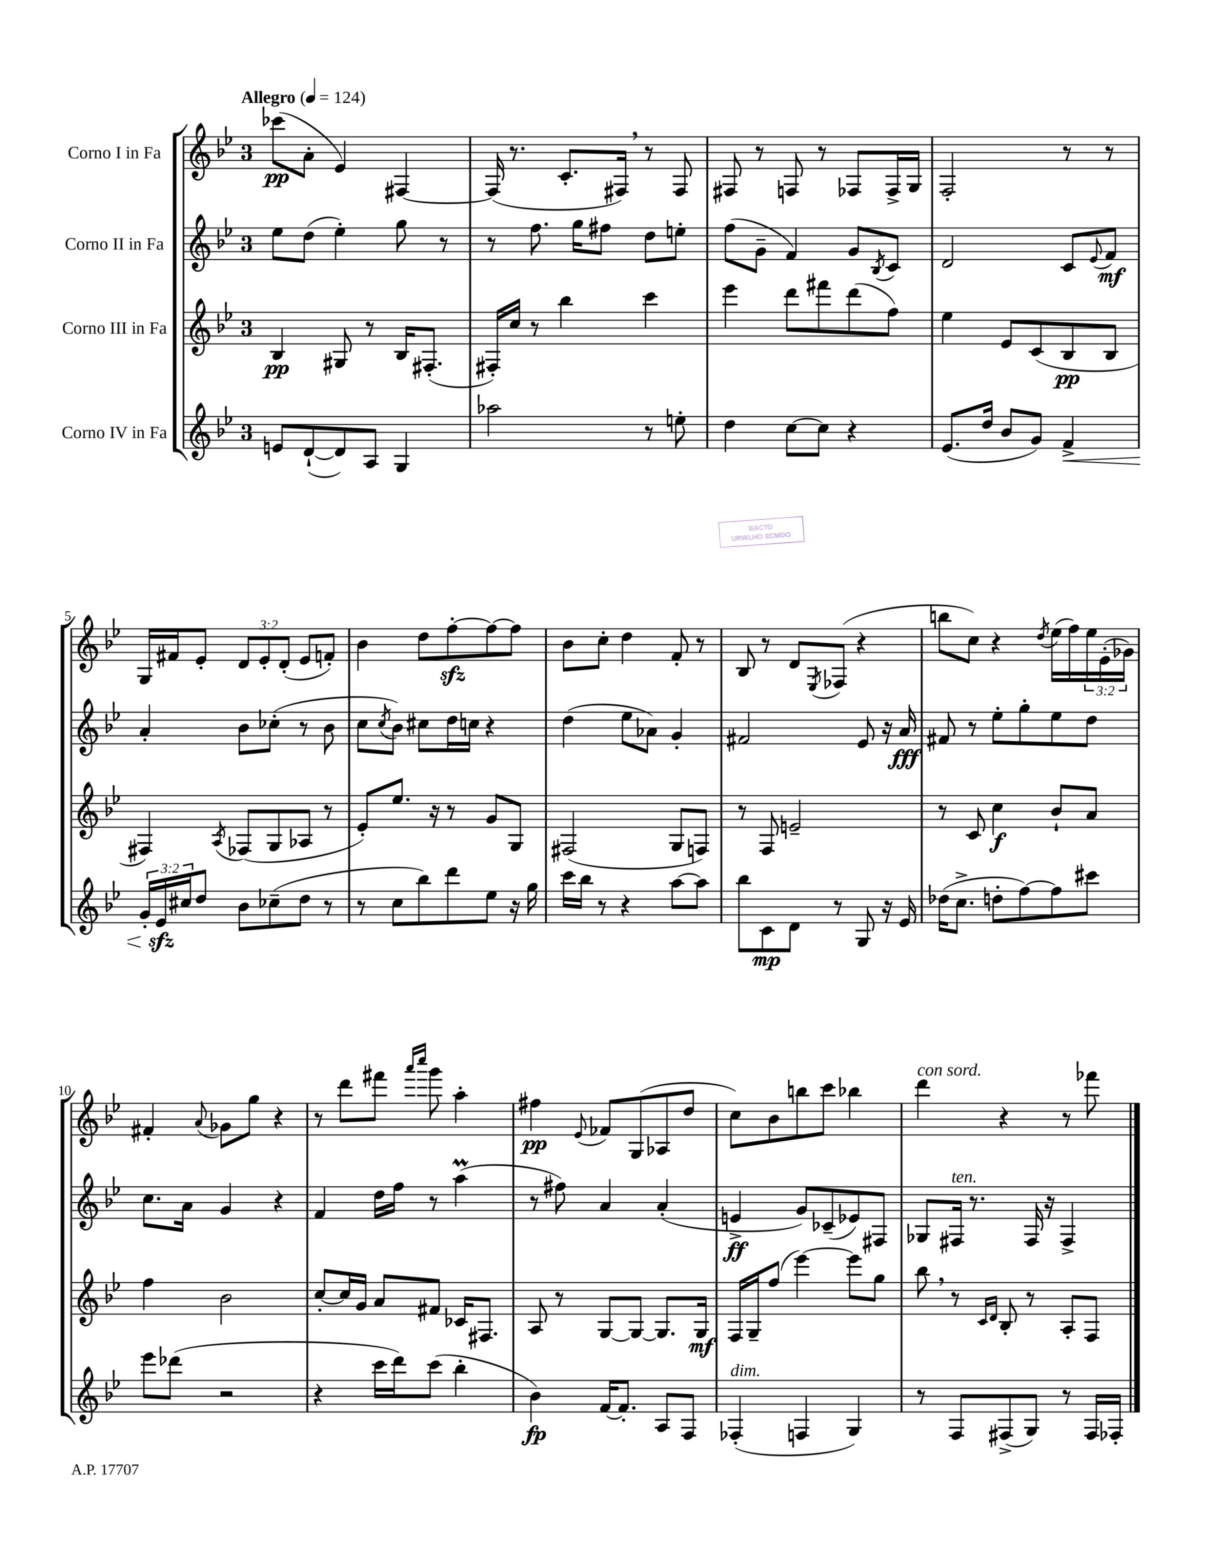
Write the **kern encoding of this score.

**kern	**kern	**kern	**kern
*staff4	*staff3	*staff2	*staff1
*clefG2	*clefG2	*clefG2	*clefG2
*k[b-e-]	*k[b-e-]	*k[b-e-]	*k[b-e-]
*M3/4	*M3/4	*M3/4	*M3/4
*MM124	*MM124	*MM124	*MM124
8e/L	4B-/	8ee-\L	(8ccc-\L
([8d`/	.	(8dd\J	8a'\J
8d/])	8G#/	4ee-'\)	4e-/)
8A/J	8r	.	.
4G/	16B-/LK	8gg\	[4F#/
.	(8.F#'/J	.	.
.	.	8r	.
=	=	=	=
2aa-\	16F#'/LL)	8r	(16F#/]
.	16cc/JJ	.	8.r
.	8r	8.ff\	.
.	4bb-\	.	8.c'/L
.	.	16gg\LK	.
.	.	8ff#\J	.
.	.	.	16F#/Jk)
8r	4ccc\	8dd\L	8r
8ee'\	.	8ee'\J	8F#/
=	=	=	=
4dd\	4eee-\	(8ff\L	8F#/
.	.	8g~\J	8r
[8cc\L	8ddd\L	4f/)	8F/
8cc\]J	8fff#\	.	8r
4r	(8ddd\	8g/L	8F-/L
.	.	8qB-/	.
.	8ff\J)	8c/J	16F-^/L
.	.	.	16G/JJ
=	=	=	=
(8.e-/L	4ee-\	2d/	2F'/
16dd/Jk	.	.	.
8b-/L	8e-/L	.	.
8g/J)	(8c/	.	.
4f^/	8B-/	8c/L	8r
.	.	8qqe-/	.
.	8B-/J	8f/J	8r
=	=	=	=
24g'/LL	4F#/)	4a'/	16G/LL
24e-/	.	.	.
.	.	.	16f#/J
24cc#/J	.	.	.
8dd/J	.	.	8e-'/J
.	8qA/	.	.
8b-\L	(8F-/L	8b-\L	12d/L
.	.	.	12e-'/
(8cc-~\	8G/	(8cc-'\J	.
.	.	.	(12d'/J
8dd\J	8A-/J	8r	8e-/L
8r	8r	8b-\	8f'/J)
=	=	=	=
8r	8e-'/L)	8cc\L	4b-\
.	.	8qcc/	.
8cc\L	8.ee-/J	8b-\J)	.
8bb-\)	.	8cc#\L	8dd\L
.	16r	.	.
8ddd\	8r	16dd\L	[8ff'\
.	.	16cc\JJ	.
8ee-\J	8g/L	4r	8ff\_
16r	8G/J	.	8ff\]J
16gg\	.	.	.
=	=	=	=
16ccc\LL	(2F#/	(4dd\	8b-\L
16bb-\JJ	.	.	.
8r	.	.	8cc'\J
4r	.	8ee-\L	4dd\
.	.	8a-\J)	.
[8aa\L	8G/L	4g'/	8f'/
8aa\]J	8F/J)	.	8r
=	=	=	=
8bb-\L	8r	2f#/	8B-/
8c\	8F/	.	8r
8d\J	2e~/	.	8d/L
.	.	.	8qE-/
8r	.	.	(8F-/J
8G/	.	8e-/	4r
16r	.	16r	.
16e-/	.	16a/	.
=	=	=	=
(16dd-\LK	8r	8f#/	8bb\L
8.cc^\J	.	.	.
.	8c/	8r	8cc\J)
8dd'\L	4cc\	8ee-'\L	4r
[8ff\)	.	8gg'\	.
.	.	.	8qdd/
8ff\]	8b-`/L	8ee-\	(16ee-\LL
.	.	.	16ff\)
8ccc#\J	8a/J	8dd\J	24ee-\
.	.	.	(24e-'\
.	.	.	24g-\JJ)
=	=	=	=
8eee-\L	4ff\	8.cc\L	4f#'/
(8ddd-\J	.	.	.
.	.	16a\Jk	.
.	.	.	8qqa/
2r	2b-\	4g/	8g-\L
.	.	.	8gg\J
.	.	4r	4r
=	=	=	=
4r	[8cc'/L	4f/	8r
.	16cc/]L	.	8ddd\L
.	16g/JJ	.	.
16ccc\LL	8a/L	16dd\LL	8fff#\J
16ddd\J)	.	16ff\JJ	.
.	.	.	16qqaaa/LL
.	.	.	16qqcccc/JJ
(8ccc\J	8f#/J	8r	8ggg\
4bb-'\	16c-/LK	(4aa\	4aa'\
.	8.F#/J	.	.
=	=	=	=
4b-\)	8A/	8r	4ff#\
.	8r	8ff#\)	.
.	.	.	8qqe-/
[16f/LK	[8G/L	4a/	8f-/L
8.f'/]J	.	.	.
.	8G/_J	.	(8G/
8A/L	8.G/]L	(4a'/	8A-/
8F/J	.	.	8dd/J
.	16G/Jk	.	.
=	=	=	=
(4F-'/	16F/LL	4e^/	8cc\L)
.	16G~/J	.	.
.	(8ff/J	.	8b-\
4F/	[4eee-\)	8g/L)	8bb\
.	.	(8c-~/	8ccc\J
4G/)	8eee-\]L	8e-/)	4bb-\
.	8gg\J	8F#/J	.
=	=	=	=
8r	8bb-\	8G-/L	4ddd\
8F/L	8r	16F#/Jk	.
.	.	8.r	.
.	16qqc/LL	.	.
.	16qqd/JJ	.	.
(8F#^/	8B-'/	.	4r
8G/J)	8r	16F#/	.
.	.	16r	.
8r	8A'/L	4F#^/	8r
16F#/LL	8F/J	.	8fff-\
16F-'/JJ	.	.	.
==	==	==	==
*-	*-	*-	*-
